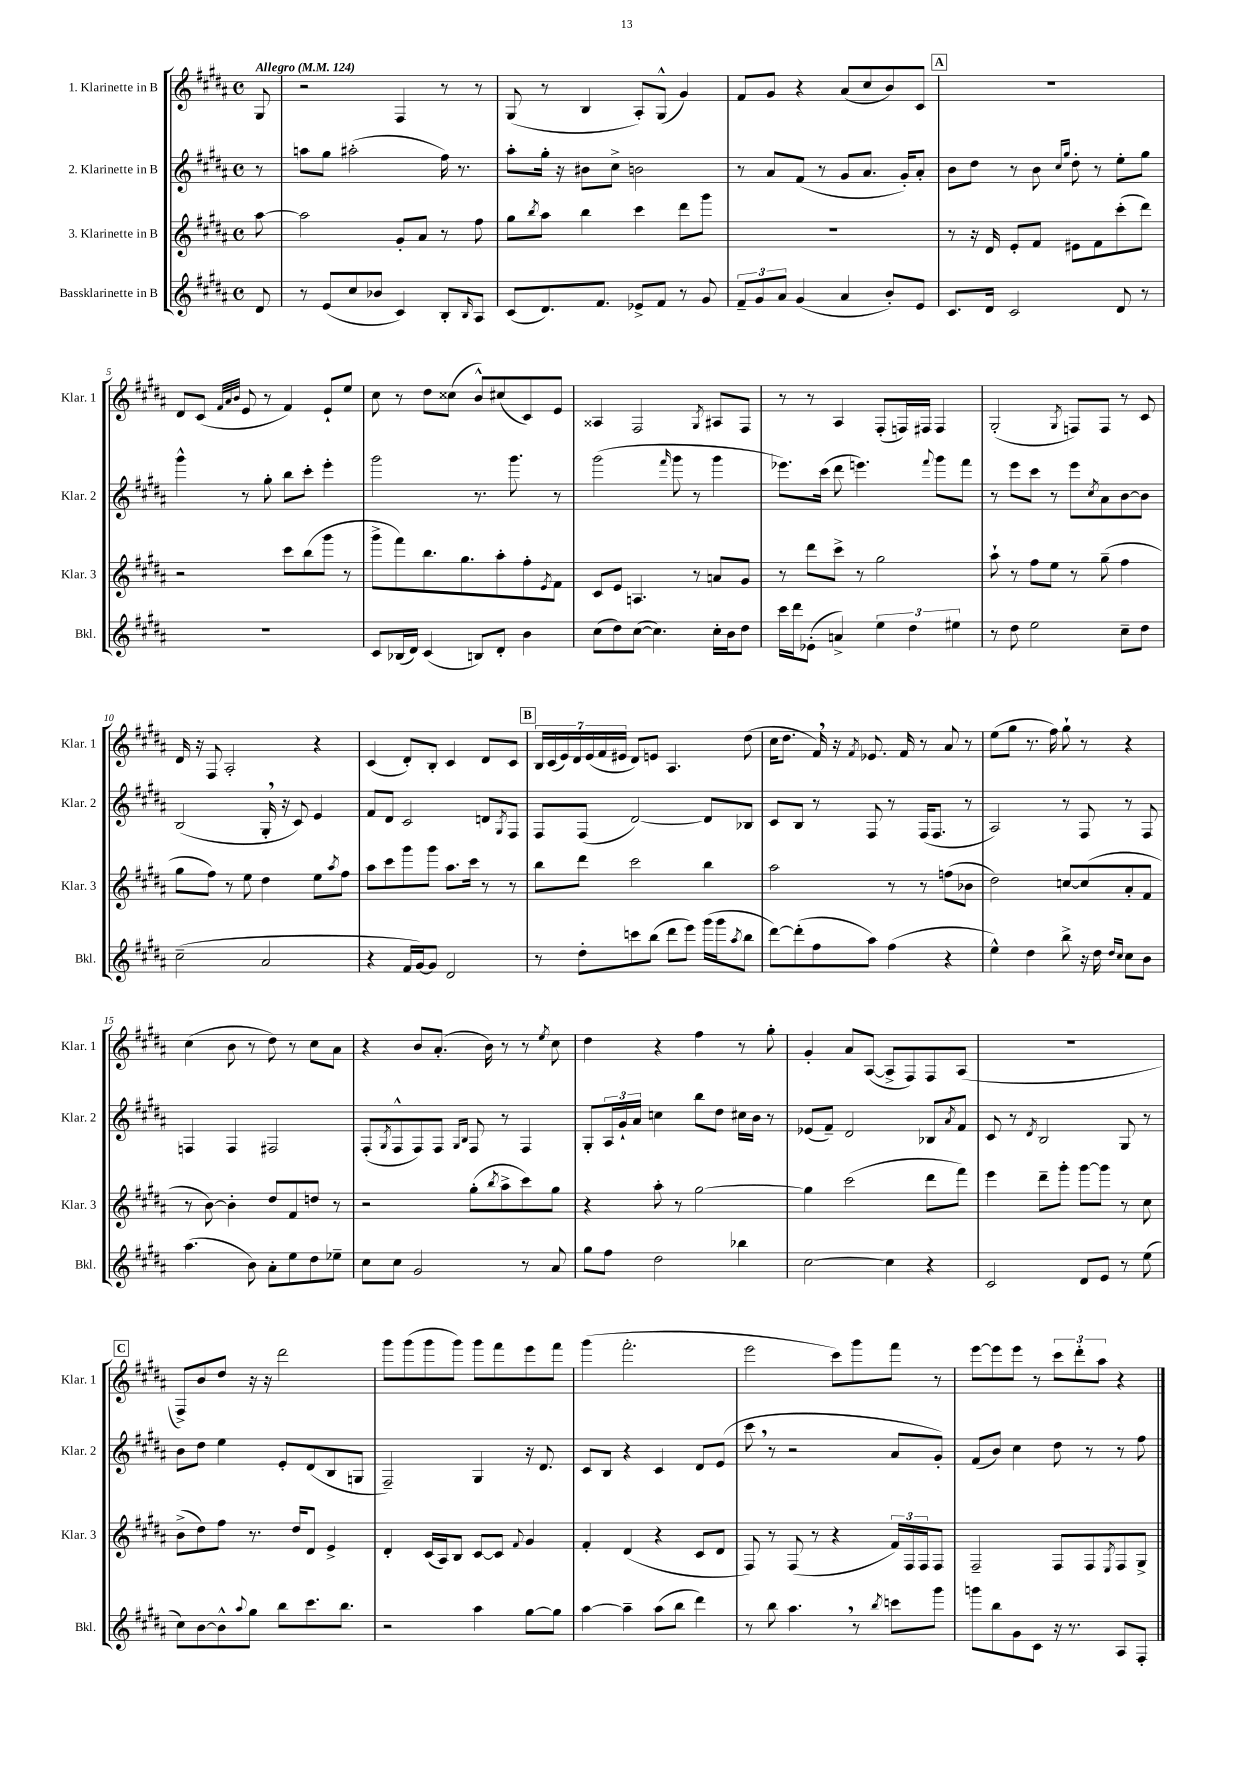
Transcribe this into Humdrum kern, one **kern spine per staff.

**kern	**kern	**kern	**kern
*staff4	*staff3	*staff2	*staff1
*clefG2	*clefG2	*clefG2	*clefG2
*k[f#c#g#d#a#]	*k[f#c#g#d#a#]	*k[f#c#g#d#a#]	*k[f#c#g#d#a#]
*M4/4	*M4/4	*M4/4	*M4/4
*met(c)	*met(c)	*met(c)	*met(c)
*MM124	*MM124	*MM124	*MM124
8d#	[8aa#	8r	8G#
=	=	=	=
8r	2aa#]	8aa	2r
(8e	.	8gg#	.
8cc#	.	(2aa#'	.
8b-	.	.	.
4c#)	8g#'	.	4F#
.	8a#	.	.
8B'	8r	16ff#)	8r
.	.	8.r	.
16qqB	.	.	.
8A#	8ff#	.	8r
=	=	=	=
(8c#	8gg#	8aa#'	(8G#
.	8qbb	.	.
8.d#)	8aa#	16gg#'	8r
.	.	16r	.
.	4bb	8b#	4B
8.f#	.	.	.
.	.	8cc#^	.
8e-^	4ccc#	2b	8A#')
8f#	.	.	(8G#^^
8r	8ddd#	.	4g#)
8g#	8ggg#	.	.
=	=	=	=
12f#~	1r	8r	8f#
12g#	.	.	.
.	.	8a#	8g#
12a#	.	.	.
(4g#	.	(8f#	4r
.	.	8r	.
4a#	.	8g#	(8a#
.	.	8.a#	8cc#
8b')	.	.	8b)
.	.	16g#')	.
8e	.	8a#'	8c#
=	=	=	=
8.c#	8r	8b	1r
.	16r	8dd#	.
16d#	16d#	.	.
2c#	8e'	8r	.
.	8f#	8b	.
.	.	16qqcc#	.
.	.	16qqgg#	.
.	8e#	8dd#'	.
.	8f#	8r	.
8d#	(8ccc#'	8ee'	.
8r	8ddd#)	8gg#	.
=	=	=	=
1r	2r	4ggg#^^	8d#
.	.	.	(8c#
.	.	.	32qqf#
.	.	.	32qqa#
.	.	.	32qqb
.	.	8r	8e
.	.	8gg#'	8r
.	8ccc#	8bb	4f#)
.	(8bb	8ccc#'	.
.	8ggg#	4eee'	8e`
.	8r	.	8ee
=	=	=	=
8c#	8ggg#^	2ggg#	8cc#
(16B-	8fff#)	.	8r
16d#)	.	.	.
(4c#	8.bb	.	8dd#
.	.	.	(8cc##
.	8.gg#	.	.
8B)	.	8.r	8b^^)
8d#'	8aa#'	.	(8cc#
.	.	8.ggg#	.
4b	8ff#'	.	8c#)
.	8qe	.	.
.	8f#	8r	8e
=	=	=	=
(8cc#	8c#	(2ggg#	4A##
8dd#)	8e	.	.
([8cc#	4.A	.	2F#
4.cc#])	.	.	.
.	.	16qqfff#	.
.	.	8ggg#	.
.	8r	8r	.
.	.	.	8qG#
16cc#'	8a	4ggg#	8A#
16b	.	.	.
8dd#	8g#	.	8F#
=	=	=	=
16ccc#	8r	8.eee-)	8r
16ddd#	.	.	.
(8e-'	8ddd#	.	8r
.	.	(16ccc#	.
4a^)	8ccc#^	8ddd#	4A#
.	8r	4.eee)	.
6ee	2gg#	.	(8F#'
.	.	.	16F)
6dd#	.	.	.
.	.	.	16F#
.	.	8qqfff#	.
.	.	8ggg#	4F#
6ee#	.	.	.
.	.	8fff#	.
=	=	=	=
8r	8aa#`	8r	(2G#'
8dd#	8r	8eee	.
2ee	8ff#	8ccc#	.
.	8ee	8r	.
.	.	.	8qG#
.	8r	8eee	8F)
.	.	8qcc#	.
.	(8gg#~	8a#	8F
8cc#~	4ff#	[8b	8r
8dd#	.	8b]	8c#
=	=	=	=
(2cc#~	8gg#	(2B	16d#
.	.	.	16r
.	8ff#)	.	8F#
.	8r	.	2A#'
.	8ee	.	.
2a#	4dd#	16G#'	.
.	.	16r	.
.	.	8c#)	.
.	8ee	4e	4r
.	8qaa#	.	.
.	8ff#	.	.
=	=	=	=
4r	8aa#	8f#	(4c#
.	8ccc#	8d#	.
16f#	8ggg#	2c#	8d#')
[16g#)	.	.	.
8g#]	8ggg#	.	8B'
2d#	8.aa#	.	4c#
.	16ccc#	.	.
.	8r	8d	8d#
.	.	8qG#	.
.	8r	8F#	8c#
=	=	=	=
8r	8bb	8F#	28B
.	.	.	(28c#
.	.	.	28e)
.	.	.	28d#
8dd#'	8ddd#	(8F#	.
.	.	.	(28e
.	.	.	28f#
.	.	.	28e#
8ccc	2ccc#	[2d#)	8d#)
(8bb	.	.	8e
8ddd#	.	.	4.A#
8eee)	.	.	.
(16ggg#	4bb	8d#]	.
16ggg#	.	.	.
8qaa#	.	.	.
8bb	.	8B-	(8dd#
=	=	=	=
[8ddd#)	2aa#	8c#	16cc#
.	.	.	8.dd#
(8ddd#']	.	8B	.
8ff#	.	8r	16f#)
.	.	.	16r
.	.	.	8qf#
8aa#)	.	8F#	8.e-
(4ff#	8r	8r	.
.	.	.	16f#
.	8r	(16F#	8r
.	.	8.F#	.
4r	(8ff	.	8a#
.	8b-	8r	8r
=	=	=	=
4ee^^)	2dd#)	2A#)	(8ee
.	.	.	8gg#
4dd#	.	.	8.r
.	.	.	16ff#)
8bb^	[8cc	8r	8gg#`
16r	(8cc]	8F#	8r
16dd#	.	.	.
16qqdd#	.	.	.
16qqcc#	.	.	.
8cc#	8a#'	8r	4r
8b	8f#	8F#	.
=	=	=	=
(4.aa#	8r	4F	(4cc#
.	[8b)	.	.
.	4b']	4F	8b
8b)	.	.	8r
8a#'	8dd#	2F#	8dd#)
8ee	8f#	.	8r
8dd#	8dd	.	8cc#
8ee-~	8r	.	8a#
=	=	=	=
8cc#	2r	(8F#'	4r
.	.	8qG#	.
8cc#	.	8F#^^	.
2g#	.	8F#)	8b
.	.	8F#	(8.a#'
.	.	16qqG#	.
.	.	16qqB	.
.	(8gg#'	8F#	.
.	.	.	16b)
.	8qbb	.	.
.	8aa#^	8r	8r
8r	8ccc#)	4F#	8r
.	.	.	8qee
8a#	8gg#	.	8cc#
=	=	=	=
8gg#	4r	8G#'	4dd#
8ff#	.	24A#	.
.	.	24g#`	.
.	.	24a#	.
2dd#	8aa#'	4cc	4r
.	8r	.	.
.	[2gg#	8bb	4ff#
.	.	8dd#	.
4bb-	.	16cc#	8r
.	.	16b	.
.	.	8r	8gg#'
=	=	=	=
[2cc#	4gg#]	(8e-	4g#'
.	.	8f#~)	.
.	(2ccc#	2d#	8a#
.	.	.	([8A#
4cc#]	.	.	8A#^]
.	.	.	8F#)
4r	8ddd#	8B-	8F#
.	.	8qa#	.
.	8fff#)	8f#	(8A#
=	=	=	=
2c#	4eee	8c#	1r
.	.	8r	.
.	.	8qd#	.
.	8ddd#~	2B	.
.	8ggg#'	.	.
8d#	[8ggg#	.	.
8e	8ggg#]	.	.
8r	8r	8G#	.
(8ee	8cc#	8r	.
=	=	=	=
8cc#)	(8b^	8b	8F#^)
[8b	8dd#)	8dd#	8b
8b^^]	8ff#	4ee	8dd#
8qqaa#	.	.	.
8gg#	8.r	.	16r
.	.	.	16r
8bb	.	8e'	2ddd#
.	16dd#	.	.
8.ccc#	8d#	(8d#	.
.	4e^	8B	.
8.bb	.	.	.
.	.	8G	.
=	=	=	=
2r	4d#'	2F#~)	8ggg#
.	.	.	(8ggg#
.	(16c#	.	8ggg#
.	16A#)	.	.
.	8B	.	8ggg#)
4aa#	[8c#	4G#	8ggg#
.	8c#]	.	8fff#
.	8qqf#	.	.
[8gg#	4g#	16r	8eee
.	.	8.d#	.
8gg#]	.	.	8fff#
=	=	=	=
[4aa#	4f#'	8c#	(4ggg#
.	.	8B	.
4aa#~]	(4d#	4r	2.fff#'
(8aa#	4r	4c#	.
8bb	.	.	.
4ddd#)	8c#	8d#	.
.	8d#	(8e	.
=	=	=	=
8r	8F#)	8ccc#	2eee
8bb	8r	8r	.
4.aa#	(8F#	2r	.
.	8r	.	.
.	4r	.	8ccc#)
8r	.	.	8ggg#
8qbb	.	.	.
8ccc	24f#)	8a#	8fff#
.	24F#	.	.
.	24F#	.	.
8ggg#	8F#	8g#')	8r
=	=	=	=
8ggg	2F#~	(8f#	[8eee
8bb	.	8b)	8eee]
8g#	.	4cc#	8eee
8c#	.	.	8r
16r	8F#	8dd#	12ccc#
8.r	.	.	.
.	.	.	12ddd#'
.	8F#	8r	.
.	.	.	12aa#
.	8qE	.	.
8A#	8F#	8r	4r
8F#'	8G#^	8ff#	.
==	==	==	==
*-	*-	*-	*-
